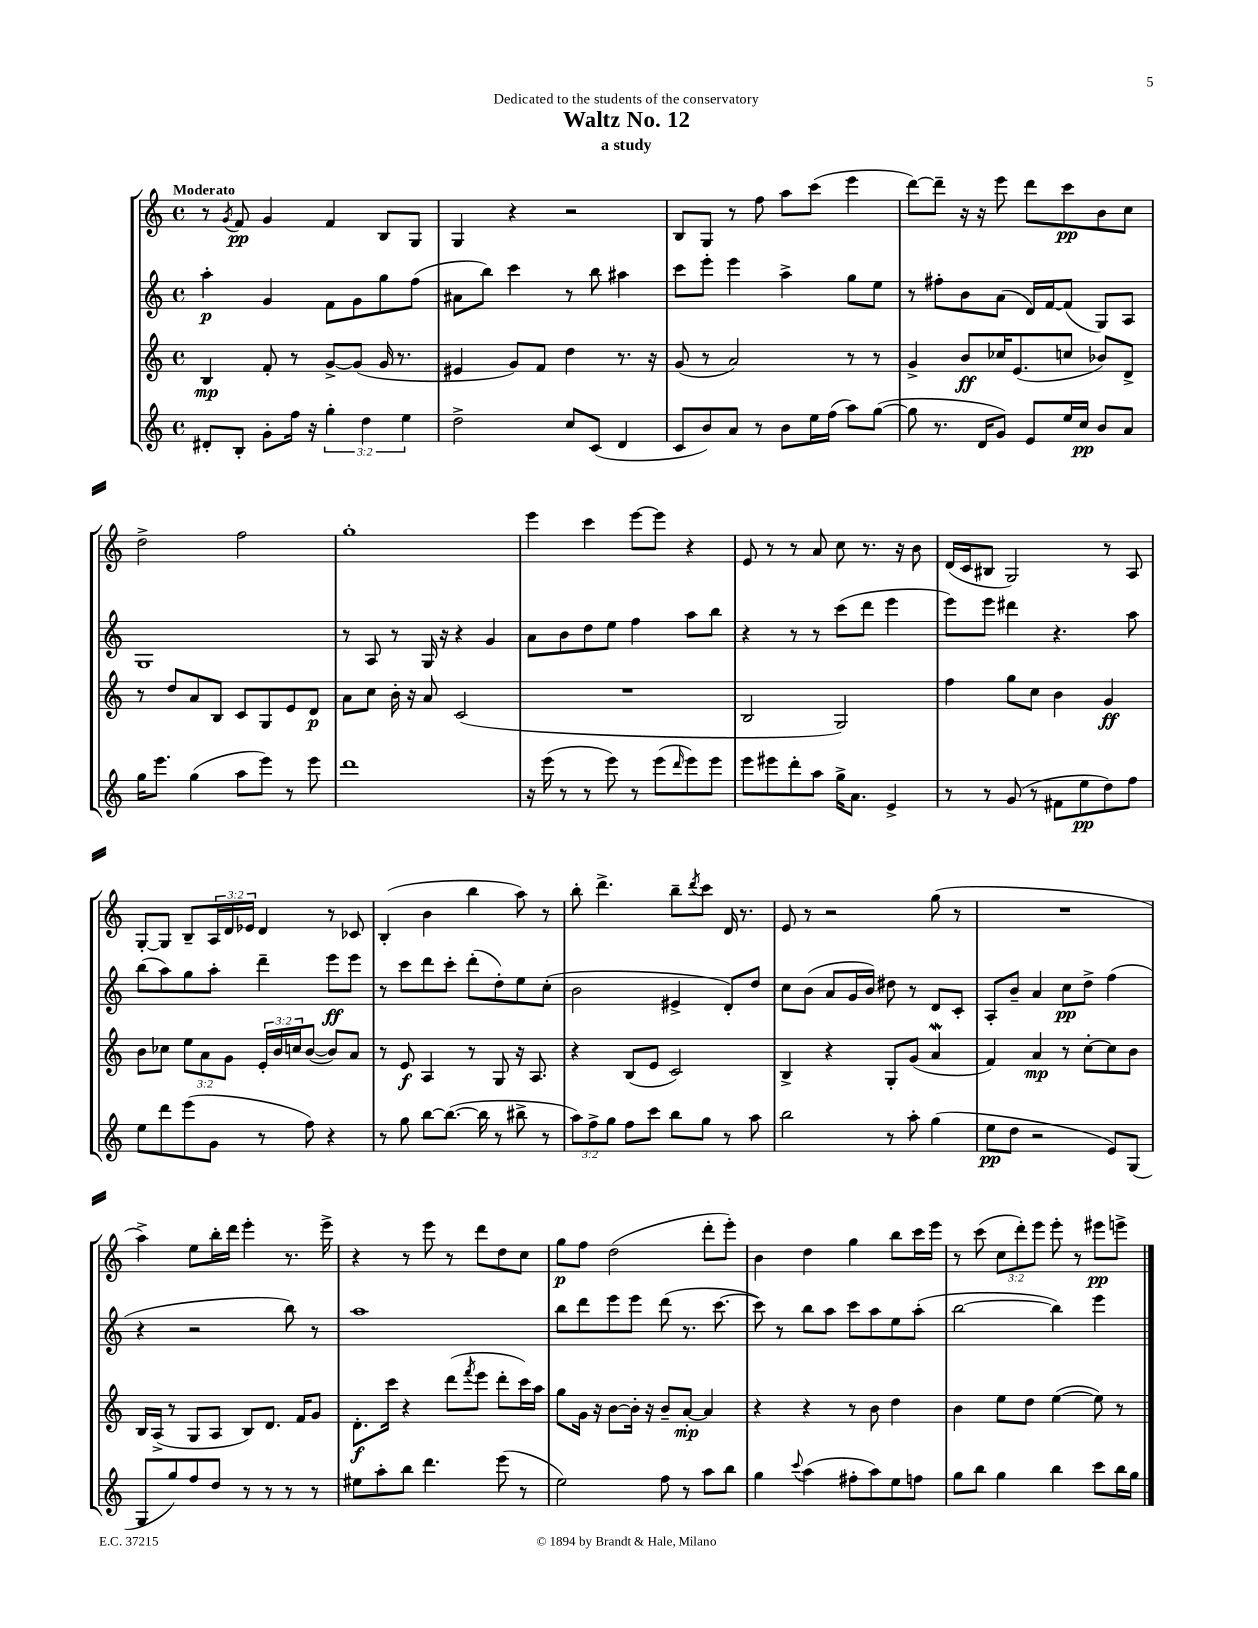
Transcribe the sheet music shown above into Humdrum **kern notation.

**kern	**dynam	**kern	**dynam	**kern	**dynam	**kern	**dynam
*part4	*part4	*part3	*part3	*part2	*part2	*part1	*part1
*staff4	*staff4	*staff3	*staff3	*staff2	*staff2	*staff1	*staff1
*clefG2	*	*clefG2	*	*clefG2	*	*clefG2	*
*k[]	*	*k[]	*	*k[]	*	*k[]	*
*M4/4	*	*M4/4	*	*M4/4	*	*M4/4	*
*met(c)	*	*met(c)	*	*met(c)	*	*met(c)	*
=1	=1	=1	=1	=1	=1	=1	=1
!	!	!	!	!	!	!LO:TX:a:B:t=Moderato	!
8d#X'/L	.	4B/	mp	4aa'\	p	8r	.
.	.	.	.	.	.	8qg/	.
8B'/J	.	.	.	.	.	8f/	pp
8g'\L	.	8f'/	.	4g/	.	4g/	.
16ff\Jk	.	8r	.	.	.	.	.
16r	.	.	.	.	.	.	.
6gg'\	.	[8g^/L	.	8f\L	.	4f/	.
.	.	(8g/J]	.	8g\	.	.	.
6dd\	.	.	.	.	.	.	.
.	.	16g/	.	8gg\	.	8B/L	.
.	.	8.r	.	.	.	.	.
6ee\	.	.	.	.	.	.	.
.	.	.	.	(8ff\J	.	8G/J	.
=2	=2	=2	=2	=2	=2	=2	=2
2dd^\	.	4e#X/	.	8a#X\L	.	4G/	.
.	.	.	.	8bb\J)	.	.	.
.	.	8g/L)	.	4ccc\	.	4r	.
.	.	8f/J	.	.	.	.	.
8cc/L	.	4dd\	.	8r	.	2r	.
(8c/J	.	.	.	8bb\	.	.	.
4d/	.	8.r	.	4aa#X\	.	.	.
.	.	16r	.	.	.	.	.
=3	=3	=3	=3	=3	=3	=3	=3
8c/L	.	(8g/	.	8ccc\L	.	8B/L	.
8b/)	.	8r	.	8eee'\J	.	8G/J	.
8a/J	.	2a/)	.	4eee\	.	8r	.
8r	.	.	.	.	.	8ff\	.
8b\L	.	.	.	4aa^\	.	8aa\L	.
16ee\L	.	.	.	.	.	(8ccc\J	.
(16ff\JJ	.	.	.	.	.	.	.
8aa\L)	.	8r	.	8gg\L	.	4eee\	.
([8gg\J	.	8r	.	8ee\J	.	.	.
=4	=4	=4	=4	=4	=4	=4	=4
8gg\]	.	4g^/	.	8r	.	[8ddd\L)	.
8.r	.	.	.	8ff#X'\L	.	8ddd~\J]	.
.	.	8b/L	ff	8b\	.	16r	.
16d/KL	.	.	.	.	.	16r	.
8g/J)	.	16cc-X/K	.	(8a\J	.	8eee\	.
.	.	(8.e/	.	.	.	.	.
8e/L	.	.	.	16d/LL)	.	8ddd\L	.
.	.	.	.	[16f/J	.	.	.
16ee/L	.	8ccn/J	.	(8f/J]	.	8ccc\	pp
16cc/JJ	pp	.	.	.	.	.	.
8b/L	.	8b-X/L)	.	8G/L)	.	8b\	.
8a/J	.	8d^/J	.	8A/J	.	8cc\J	.
!!LO:LB:g=z
=5	=5	=5	=5	=5	=5	=5	=5
16gg\KL	.	8r	.	1G	.	2dd^\	.
8.eee\J	.	.	.	.	.	.	.
.	.	8dd/L	.	.	.	.	.
(4gg\	.	8a/	.	.	.	.	.
.	.	8B/J	.	.	.	.	.
8aa\L	.	8c/L	.	.	.	2ff\	.
8eee\J)	.	8G/	.	.	.	.	.
8r	.	8e/	.	.	.	.	.
8eee\	.	8d/J	p	.	.	.	.
=6	=6	=6	=6	=6	=6	=6	=6
1ddd	.	8a\L	.	8r	.	1gg'	.
.	.	8cc\J	.	8A/	.	.	.
.	.	16b'\	.	8r	.	.	.
.	.	16r	.	.	.	.	.
.	.	8a/	.	16G/	.	.	.
.	.	.	.	16r	.	.	.
.	.	(2c/	.	4r	.	.	.
.	.	.	.	4g/	.	.	.
=7	=7	=7	=7	=7	=7	=7	=7
16r	.	1r	.	8a\L	.	4eee\	.
(16eee\	.	.	.	.	.	.	.
8r	.	.	.	8b\	.	.	.
8r	.	.	.	8dd\	.	4ccc\	.
8eee\)	.	.	.	8ee\J	.	.	.
8r	.	.	.	4ff\	.	[8eee\L	.
(8eee\L	.	.	.	.	.	8eee\J]	.
16qqddd/	.	.	.	.	.	.	.
8eee\)	.	.	.	8aa\L	.	4r	.
8eee\J	.	.	.	8bb\J	.	.	.
=8	=8	=8	=8	=8	=8	=8	=8
8eee\L	.	2B/	.	4r	.	8e/	.
8eee#X\	.	.	.	.	.	8r	.
8ddd'\	.	.	.	8r	.	8r	.
8aa\J	.	.	.	8r	.	8a/	.
16gg^\KL	.	2G/)	.	(8ccc\L	.	8cc\	.
8.a\J	.	.	.	.	.	.	.
.	.	.	.	8ddd\J	.	8.r	.
4e^/	.	.	.	4eee\	.	.	.
.	.	.	.	.	.	16r	.
.	.	.	.	.	.	8b\	.
=9	=9	=9	=9	=9	=9	=9	=9
8r	.	4ff\	.	8eee\L)	.	(16d/LL	.
.	.	.	.	.	.	16c/J	.
8r	.	.	.	8eee\J	.	8B#X/J	.
(8g/	.	8gg\L	.	4ddd#X\	.	2G/)	.
8r	.	8cc\J	.	.	.	.	.
8f#X\L	.	4b\	.	4.r	.	.	.
8ee\	pp	.	.	.	.	.	.
8dd\)	.	4g/	ff	.	.	8r	.
8ff\J	.	.	.	8aa\	.	8A/	.
!!LO:LB:g=z
=10	=10	=10	=10	=10	=10	=10	=10
8ee\L	.	8b\L	.	(8bb\L	.	[8G'/L	.
8ddd\	.	8cc-X\J	.	8aa\)	.	8G/J]	.
(8eee\	.	12ee\L	.	8gg\	.	8B~/L	.
.	.	12a\	.	.	.	.	.
8g\J	.	.	.	8aa'\J	.	24A/L	.
.	.	12g\J	.	.	.	24d/	.
.	.	.	.	.	.	24e-X/JJ	.
8r	.	24e'/LL	.	4ddd~\	.	4d/	.
.	.	24b/	.	.	.	.	.
.	.	24ccn/J	.	.	.	.	.
8ff\)	.	([8b/J	.	.	.	.	.
4r	.	8b/L])	.	8eee\L	ff	8r	.
.	.	8a/J	.	8eee\J	.	8c-X/	.
=11	=11	=11	=11	=11	=11	=11	=11
8r	.	8r	.	8r	.	(4B'/	.
8gg\	.	8e/	f	8ccc\L	.	.	.
[8bb\L	.	4A/	.	8ddd\	.	4b\	.
(8.bb\J_	.	.	.	8ccc'\J	.	.	.
.	.	8r	.	(8ddd'\L	.	4bb\	.
16bb\]	.	.	.	.	.	.	.
8r	.	8G/	.	8dd'\)	.	.	.
8bb#X^\	.	16r	.	8ee\	.	8aa\)	.
.	.	8.A/	.	.	.	.	.
8r	.	.	.	(8cc'\J	.	8r	.
=12	=12	=12	=12	=12	=12	=12	=12
12aa\L)	.	4r	.	2b\	.	8bb'\	.
12ff^\	.	.	.	.	.	.	.
.	.	.	.	.	.	4.ddd^\	.
12gg\J	.	.	.	.	.	.	.
8ff\L	.	(8B/L	.	.	.	.	.
8ccc\J	.	8e/J	.	.	.	.	.
8bb\L	.	2c/)	.	4e#X^/	.	8bb~\L	.
.	.	.	.	.	.	8qddd/	.
8gg\J	.	.	.	.	.	8ccc\J	.
8r	.	.	.	8d'/L)	.	16d/	.
.	.	.	.	.	.	8.r	.
8aa\	.	.	.	8dd/J	.	.	.
=13	=13	=13	=13	=13	=13	=13	=13
2bb\	.	4B^/	.	8cc\L	.	8e/	.
.	.	.	.	(8b\J	.	8r	.
.	.	4r	.	8a/L	.	2r	.
.	.	.	.	16g/L	.	.	.
.	.	.	.	16b/JJ)	.	.	.
8r	.	8G'/L	.	8dd#X\	.	.	.
8aa'\	.	(8g/J	.	8r	.	.	.
(4gg\	.	4aW/	.	8d/L	.	(8gg\	.
.	.	.	.	8c'/J	.	8r	.
=14	=14	=14	=14	=14	=14	=14	=14
8ee\L	pp	4f/)	.	8A'/L	.	1r	.
8dd\J	.	.	.	8b~/J	.	.	.
2r	.	4a/	mp	4a/	.	.	.
.	.	8r	.	8cc\L	pp	.	.
.	.	[8cc'\L	.	8dd^\J	.	.	.
8e/L)	.	8cc\]	.	(4ff\	.	.	.
(8G/J	.	8b\J	.	.	.	.	.
!!LO:LB:g=z
=15	=15	=15	=15	=15	=15	=15	=15
8G/L	.	16B/LL	.	4r	.	4aa^\)	.
.	.	(16A^/JJ	.	.	.	.	.
8gg/)	.	8r	.	.	.	.	.
8ff/	.	8G/L	.	2r	.	8ee\L	.
8dd/J	.	8A/J	.	.	.	16bb'\L	.
.	.	.	.	.	.	16ddd\JJ	.
8r	.	8B/L)	.	.	.	4eee'\	.
8r	.	8.d/J	.	.	.	.	.
8r	.	.	.	8bb\)	.	8.r	.
.	.	16f/KL	.	.	.	.	.
8r	.	8g/J	.	8r	.	.	.
.	.	.	.	.	.	16eee^\	.
=16	=16	=16	=16	=16	=16	=16	=16
8ee#X\L	.	8.d'\L	f	1aa	.	4r	.
8aa'\	.	.	.	.	.	.	.
.	.	16ccc\Jk	.	.	.	.	.
8bb\J	.	4r	.	.	.	8r	.
4.ddd\	.	.	.	.	.	8eee\	.
.	.	(8ddd\L	.	.	.	8r	.
.	.	8qfff/	.	.	.	.	.
.	.	8eee\J	.	.	.	8ddd\L	.
(8eee\	.	8ddd'\L	.	.	.	8dd\	.
8r	.	16ccc\L)	.	.	.	8cc\J	.
.	.	16aa\JJ	.	.	.	.	.
=17	=17	=17	=17	=17	=17	=17	=17
2ee\)	.	8gg\L	.	8bb\L	.	8gg\L	p
.	.	16g\Jk	.	8ddd\	.	8ff\J	.
.	.	16r	.	.	.	.	.
.	.	[8b\L	.	8eee\	.	(2dd\	.
.	.	16b'\Jk]	.	8eee\J	.	.	.
.	.	16r	.	.	.	.	.
8ff\	.	8b~/L	.	(8ddd\	.	.	.
8r	.	[8a'/J	mp	8.r	.	.	.
8aa\L	.	4a/]	.	.	.	8ddd'\L	.
.	.	.	.	[8.ccc\	.	.	.
8bb\J	.	.	.	.	.	8eee'\J)	.
=18	=18	=18	=18	=18	=18	=18	=18
4gg\	.	4r	.	8ccc\])	.	4b\	.
.	.	.	.	8r	.	.	.
8qqccc/	.	.	.	.	.	.	.
(4aa\	.	4r	.	8bb\L	.	4dd\	.
.	.	.	.	8aa\J	.	.	.
8ff#X'\L	.	8r	.	8ccc\L	.	4gg\	.
8aa\)	.	8b\	.	8aa\	.	.	.
8ee\	.	4dd\	.	8ee\	.	8bb\L	.
8ffn\J	.	.	.	(8aa'\J	.	16ccc\L	.
.	.	.	.	.	.	16eee\JJ	.
=19	=19	=19	=19	=19	=19	=19	=19
8gg\L	.	4b\	.	[2bb\	.	8r	.
8bb\J	.	.	.	.	.	(8ccc\	.
4gg\	.	8ee\L	.	.	.	12cc\L	.
.	.	.	.	.	.	12ddd'\)	.
.	.	8dd\J	.	.	.	.	.
.	.	.	.	.	.	12eee\J	.
4bb\	.	([4ee\	.	4bb\])	.	8eee'\	.
.	.	.	.	.	.	8r	.
8ccc\L	.	8ee\])	.	4eee\	.	8eee#X\L	pp
16bb\L	.	8r	.	.	.	8eeen^\J	.
16gg\JJ	.	.	.	.	.	.	.
==	==	==	==	==	==	==	==
*-	*-	*-	*-	*-	*-	*-	*-
